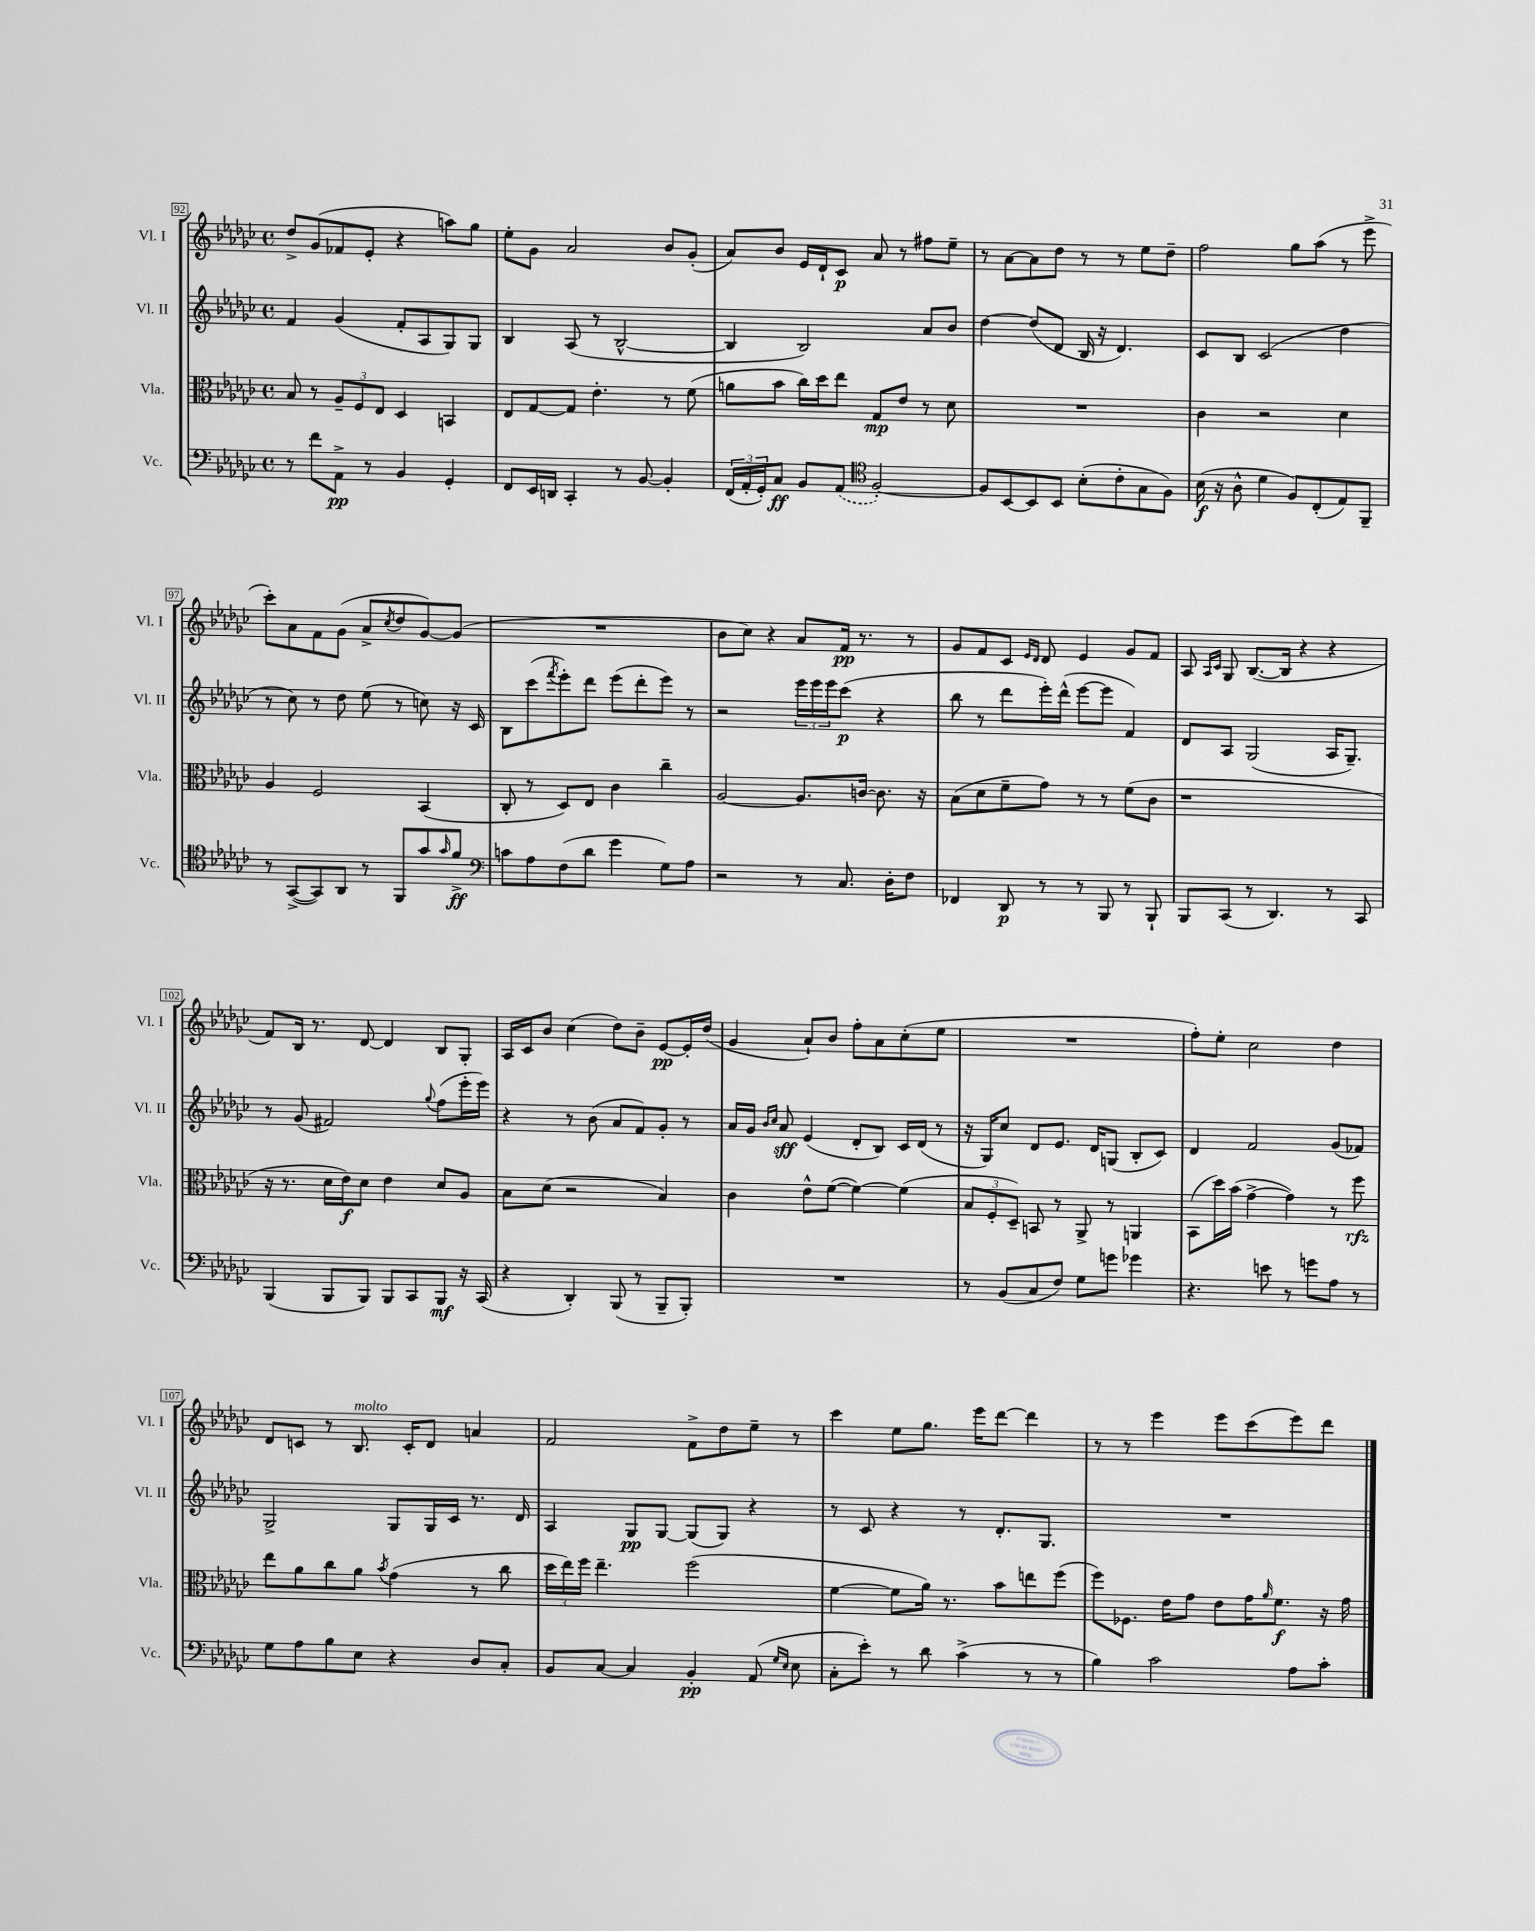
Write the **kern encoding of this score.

**kern	**kern	**kern	**kern
*staff4	*staff3	*staff2	*staff1
*clefF4	*clefC3	*clefG2	*clefG2
*k[b-e-a-d-g-c-]	*k[b-e-a-d-g-c-]	*k[b-e-a-d-g-c-]	*k[b-e-a-d-g-c-]
*M4/4	*M4/4	*M4/4	*M4/4
*met(c)	*met(c)	*met(c)	*met(c)
8r	8B-	4f	8dd-^
8f	8r	.	(8g-
8AA-^	12A-~	(4g-	8f-
.	12F	.	.
8r	.	.	8e-'
.	12E-	.	.
4BB-	4D-	8f'	4r
.	.	8A-	.
4GG-'	4BB	8G-)	8aa)
.	.	8G-	8gg-
=	=	=	=
8FF	8E-	4B-	8ee-'
16EE-	[8G-	.	8g-
16DD	.	.	.
4CC-'	8G-]	(8A-	2a-
.	4.e-'	8r	.
8r	.	[2B-^^	.
[8BB-	.	.	.
4BB-']	8r	.	8b-
.	(8f	.	(8g-'
=	=	=	=
(24FF	8a	4B-]	8a-)
24AA-'	.	.	.
24GG-')	.	.	.
8C-	8b-	.	8b-
8BB-	16cc-)	2B-)	16e-
.	16dd-	.	16d-`
(8AA-	8ee-	.	8c-
*clefC4	*	*	*
[2F')	8G-	.	8a-
.	8e-	.	8r
.	8r	8a-	8ff#
.	8d-	8b-	8ee-~
=	=	=	=
8F]	1r	[4dd-	8r
[8BB-	.	.	[8a-
8BB-]	.	(8dd-]	8a-]
8BB-	.	8d-	8dd-
(8B-'	.	16B-	8r
.	.	16r	.
8c-'	.	4.d-)	8r
8G-	.	.	8ee-
8F)	.	.	8dd-~
=	=	=	=
(16B-	4c-	8c-	2ff
16r	.	.	.
8A-^^	.	8B-	.
4d-	2r	(2c-	.
8F)	.	.	8gg-
(8C-'	.	.	(8aa-
8E-)	4d-	4dd-	8r
8FF~	.	.	8eee-^
=	=	=	=
8r	4A-	8r	8ccc-')
([8GG-^	.	8cc-)	8a-
8GG-])	2F	8r	8f
8AA-	.	8dd-	(8g-
8r	.	(8ee-	8a-^
.	.	.	8qcc-
8FF	.	8r	8dd-
8g-	(4BB-	8cc)	[8g-)
16qqg-	.	.	.
8f^	.	16r	(8g-]
.	.	16c-	.
=	=	=	=
*clefF4	*	*	*
8c	8C-'	8B-	1r
8A-	8r	(8ccc-	.
.	.	8qfff	.
(8F	8D-)	8eee-')	.
8d-	8E-	8ddd-	.
4g-	4c-	(8eee-	.
.	.	8ddd-'	.
8G-)	4cc-~	8eee-)	.
8A-	.	8r	.
=	=	=	=
2r	[2A-	2r	8b-
.	.	.	8cc-)
.	.	.	4r
8r	8.A-]	24eee-	8a-
.	.	24eee-	.
.	.	24eee-	.
8.C-	.	(8ccc-	16f
.	[16c	.	8.r
.	8.c]	4r	.
16D-'	.	.	.
8F	.	.	8r
.	16r	.	.
=	=	=	=
4FF-	(8B-	8bb-	8g-
.	8d-	8r	8f
8DD-	8f~	8ddd-	8c-
.	.	.	16qqe-
.	.	.	16qqd-
8r	8g-)	16eee-')	8d-
.	.	(16ddd-^^	.
8r	8r	[8eee-	4e-
8BBB-	8r	8eee-]	.
8r	(8f	4f)	8g-
8BBB-`	8c-	.	8f
=	=	=	=
8BBB-	1r	8d-	8A-
.	.	.	16qqA-
.	.	.	16qqc-
(8CC-	.	8A-	8G-
8r	.	(2G-	([8.B-
4.DD-)	.	.	.
.	.	.	16B-]
.	.	.	4r
8r	.	16A-	4r
.	.	8.G-~)	.
8CC-	.	.	.
=	=	=	=
(4BBB-	16r	8r	8f)
.	8.r	.	.
.	.	(8g-	16B-
.	.	.	8.r
8BBB-	16d-	2f#)	.
.	16e-)	.	.
8BBB-)	8d-	.	[8d-
8BBB-	4e-	.	4d-]
8CC-	.	.	.
.	.	8qqgg-	.
8BBB-	8d-	(8ff	8B-
16r	8A-	16eee-'	8G-'
(16CC-	.	16eee-)	.
=	=	=	=
4r	8B-	4r	16A-
.	.	.	16c-
.	(8d-	.	8b-
4DD-')	2r	8r	(4cc-
.	.	(8b-	.
(8BBB-	.	8a-	8dd-)
8r	.	8f)	8b-~
8BBB-~	4B-)	8g-'	[8e-
8BBB-')	.	8r	16e-']
.	.	.	(16dd-
=	=	=	=
1r	4c-	16a-	4g-
.	.	16g-	.
.	.	16qqb-	.
.	.	16qqcc-	.
.	.	8a-	.
.	8e-^^	(4e-	8a-`)
.	([8f	.	8b-
.	4f_)	8d-'	8ff'
.	.	8B-)	8a-
.	(4f]	16c-	(8cc-'
.	.	(16d-	.
.	.	8r	8ee-
=	=	=	=
8r	12B-	16r	1r
.	.	16G-)	.
.	12F'	.	.
(8BB-	.	8cc-	.
.	12D-~)	.	.
8C-	8BB	8d-	.
8F)	8r	8.e-	.
8G-	8AA-^	.	.
.	.	16d-	.
8g	8r	(8G	.
4g-	4AA	8B-'	.
.	.	8c-)	.
=	=	=	=
4.r	(8BB-	4d-	8ff')
.	16dd-)	.	8ee-'
.	(16b-	.	.
.	[4g-^	2f	2cc-
8e	.	.	.
8r	4g-])	.	.
8g	.	.	.
8A-	8r	(8g-	4dd-
8r	8ff	8f-)	.
=	=	=	=
8G-	8ee-	2G-^	8d-
8A-	8a-	.	8c
8B-	8cc-	.	8r
8E-	8a-	.	8.B-
.	8qb-	.	.
4r	(4g-	8G-	.
.	.	.	16c'
.	.	16G-	8d-
.	.	16c-	.
8D-	8r	8.r	4a
8C-'	8cc-	.	.
.	.	16d-	.
=	=	=	=
8BB-	24dd-	4A-	2f
.	24ee-)	.	.
.	24ff	.	.
[8C-	4.ee-~	.	.
4C-]	.	8G-	.
.	.	[8G-	.
4BB-'	(2ff	(8G-]	8f^
.	.	8G-)	8dd-
(8AA-	.	4r	8ee-~
16qqG-	.	.	.
16qqE-	.	.	.
8E-	.	.	8r
=	=	=	=
8C-'	[4f	8r	4ccc-
8e-')	.	8c-	.
8r	8f]	4r	8ee-
8d-	16a-)	.	8.gg-
.	8.r	.	.
(4c-^	.	8r	.
.	.	.	16eee-
.	8b-	8.d-'	[8ddd-
8r	8ee	.	4ddd-]
.	.	8.G-	.
8r	(8ff	.	.
=	=	=	=
4B-)	8ff)	1r	8r
.	8.F-	.	8r
2c-	.	.	4eee-
.	16e-	.	.
.	8g-	.	.
.	8e-	.	8eee-
.	16g-	.	(8ccc-
.	16qqa-	.	.
.	8.f	.	.
8A-	.	.	8eee-)
8c-'	16r	.	8ddd-
.	16g-	.	.
==	==	==	==
*-	*-	*-	*-
